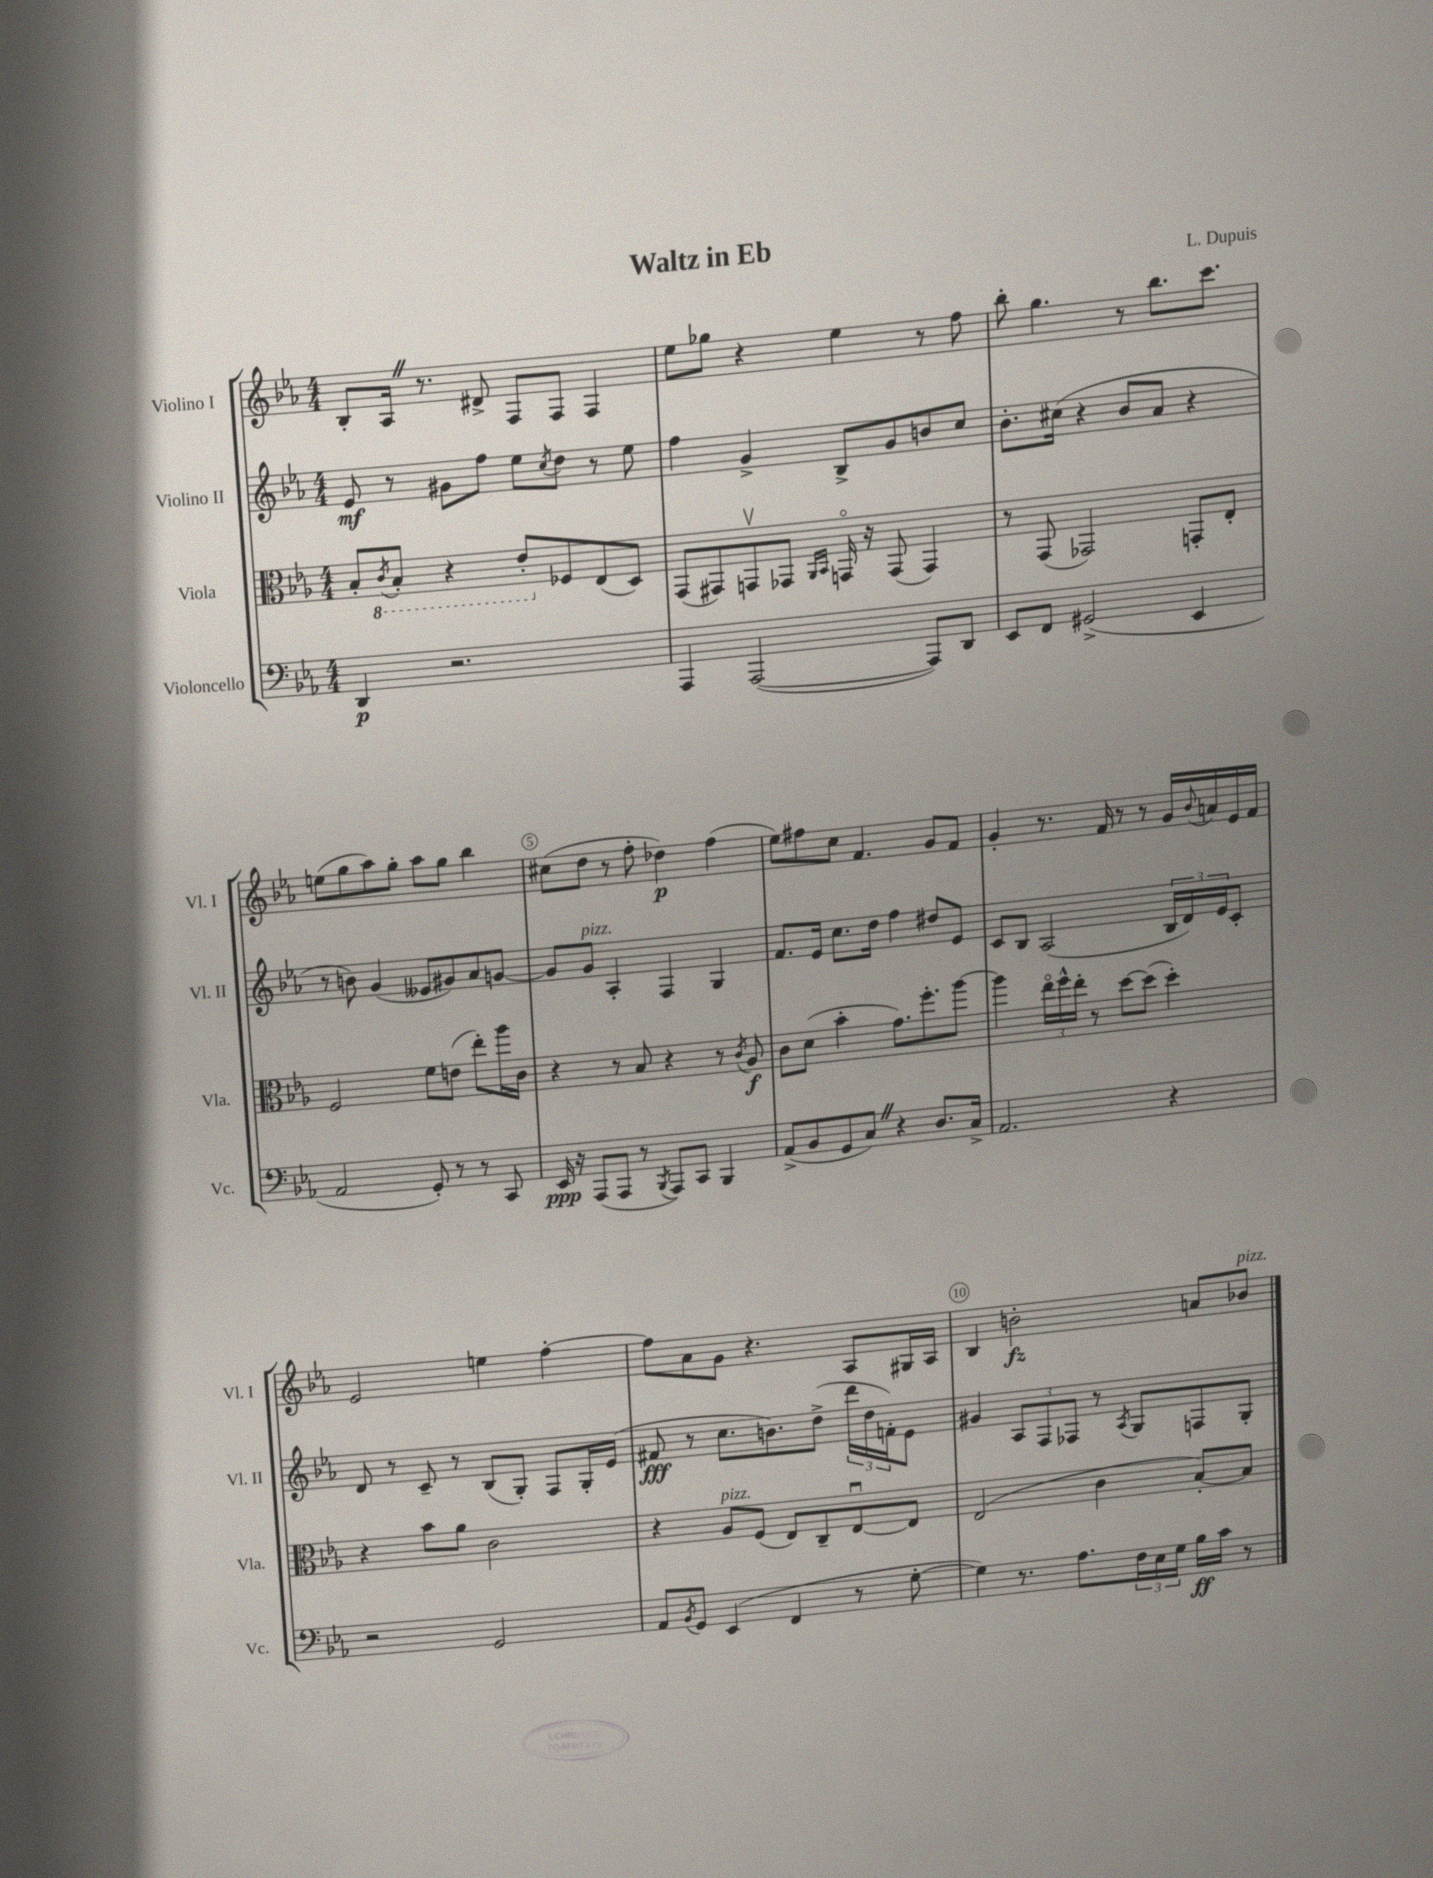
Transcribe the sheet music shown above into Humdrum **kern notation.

**kern	**kern	**kern	**kern
*staff4	*staff3	*staff2	*staff1
*clefF4	*clefC3	*clefG2	*clefG2
*k[b-e-a-]	*k[b-e-a-]	*k[b-e-a-]	*k[b-e-a-]
*M4/4	*M4/4	*M4/4	*M4/4
4DD	8B-'	8e-	8B-'
.	8qC	.	.
.	8BB-'	8r	16A-
.	.	.	8.r
2.r	4r	8g#	.
.	.	8ff	8d#^
.	8E-'	8ee-	8F
.	.	8qcc	.
.	8F-	8dd	8F
.	(8E-	8r	4F
.	8D)	8ee-	.
=	=	=	=
4AAA-	(8GG	4ff	8ee-
.	8GG#)	.	8gg-
([2AAA-	8GGv	4g^	4r
.	8GG-	.	.
.	16qqAA-	.	.
.	16qqBB-	.	.
.	16GGo	8B-^	4ee-
.	16r	.	.
.	(8GG	8g	.
8AAA-])	4GG)	8b	8r
8DD	.	8cc	8ff
=	=	=	=
8EE-	8r	8.b-'	8bb-'
8FF	(8GG	.	4.gg
.	.	(16cc#	.
(2GG#^	2GG-)	4r	.
.	.	8b-	8r
.	.	8a-	8.bb-
4EE-	8GG'	4r	.
.	.	.	8.ccc
.	8E-'	.	.
=	=	=	=
2AA-	2F	8r	(8ee
.	.	8b)	8gg
.	.	(4g	8aa-)
.	.	.	8gg'
8GG')	8f	8e--	8aa-
8r	(8e	8g#)	8gg
8r	8ee-')	8a-	4bb-
8CC	16aa-	[8g	.
.	16c	.	.
=	=	=	=
16EE-	4r	8g]	(8cc#
16r	.	.	.
(8AAA-	.	8g	8dd
8AAA-	8r	4A-'	8r
8r	8B-	.	8ff'
8qBBB-	.	.	.
8AAA-)	4r	4F	4dd-)
8CC	.	.	.
4BBB-	8r	4G	(4ff
.	8qc	.	.
.	8A-	.	.
=	=	=	=
(8AA-^	8c	8.f	8ee-)
8BB-	(8d	.	8ff#
.	.	16e-	.
8GG	4b-'	8.cc	8cc
8C)	.	.	4.f
.	.	16dd	.
4r	8.g)	4ff	.
.	8.ff'	.	.
8.D	.	8dd#	8g
.	[8aa-	8e-	8f
16C^	.	.	.
=	=	=	=
2.AA-	4aa-]	8c	4g'
.	.	8B-	.
.	24ee-o	(2A-	8.r
.	24ff^^	.	.
.	24ee-'	.	.
.	8r	.	.
.	.	.	16f
.	[8dd	.	8r
.	(8dd]	.	8r
4r	4dd')	24B-	16g
.	.	24d)	.
.	.	.	8qqb-
.	.	.	16a
.	.	24e-	.
.	.	8c'	16e-
.	.	.	16f
=	=	=	=
2r	4r	8d	2e-
.	.	8r	.
.	8b-	8c~	.
.	8a-	8r	.
2GG	2c	(8B-	4ee
.	.	8G')	.
.	.	8F	[4ff'
.	.	16G'	.
.	.	(16e-	.
=	=	=	=
8AA-	4r	8f#	8ff]
8qBB-	.	.	.
8GG	.	8r	8a-
(4EE-	8A-	8.cc	8g
.	(8F	.	4.r
.	.	8.b)	.
4FF	8E-)	.	.
.	8C~	(8dd^	.
8r	[8E-u	24ddd	8A-
.	.	24dd	.
.	.	24f')	.
[8G'	8E-]	8e-	16G#
.	.	.	16A-
=	=	=	=
4G])	(2E-	4g#	4B-
8.r	.	12A-	2b'
.	.	12F	.
.	.	12F-	.
8.A-	.	.	.
.	4c	8r	.
.	.	8qA-	.
24F	.	8G	.
24E-	.	.	.
24G	.	.	.
16B-	[8B-')	8F	8a
16c	.	.	.
8r	8B-]	8G'	8b-
==	==	==	==
*-	*-	*-	*-
